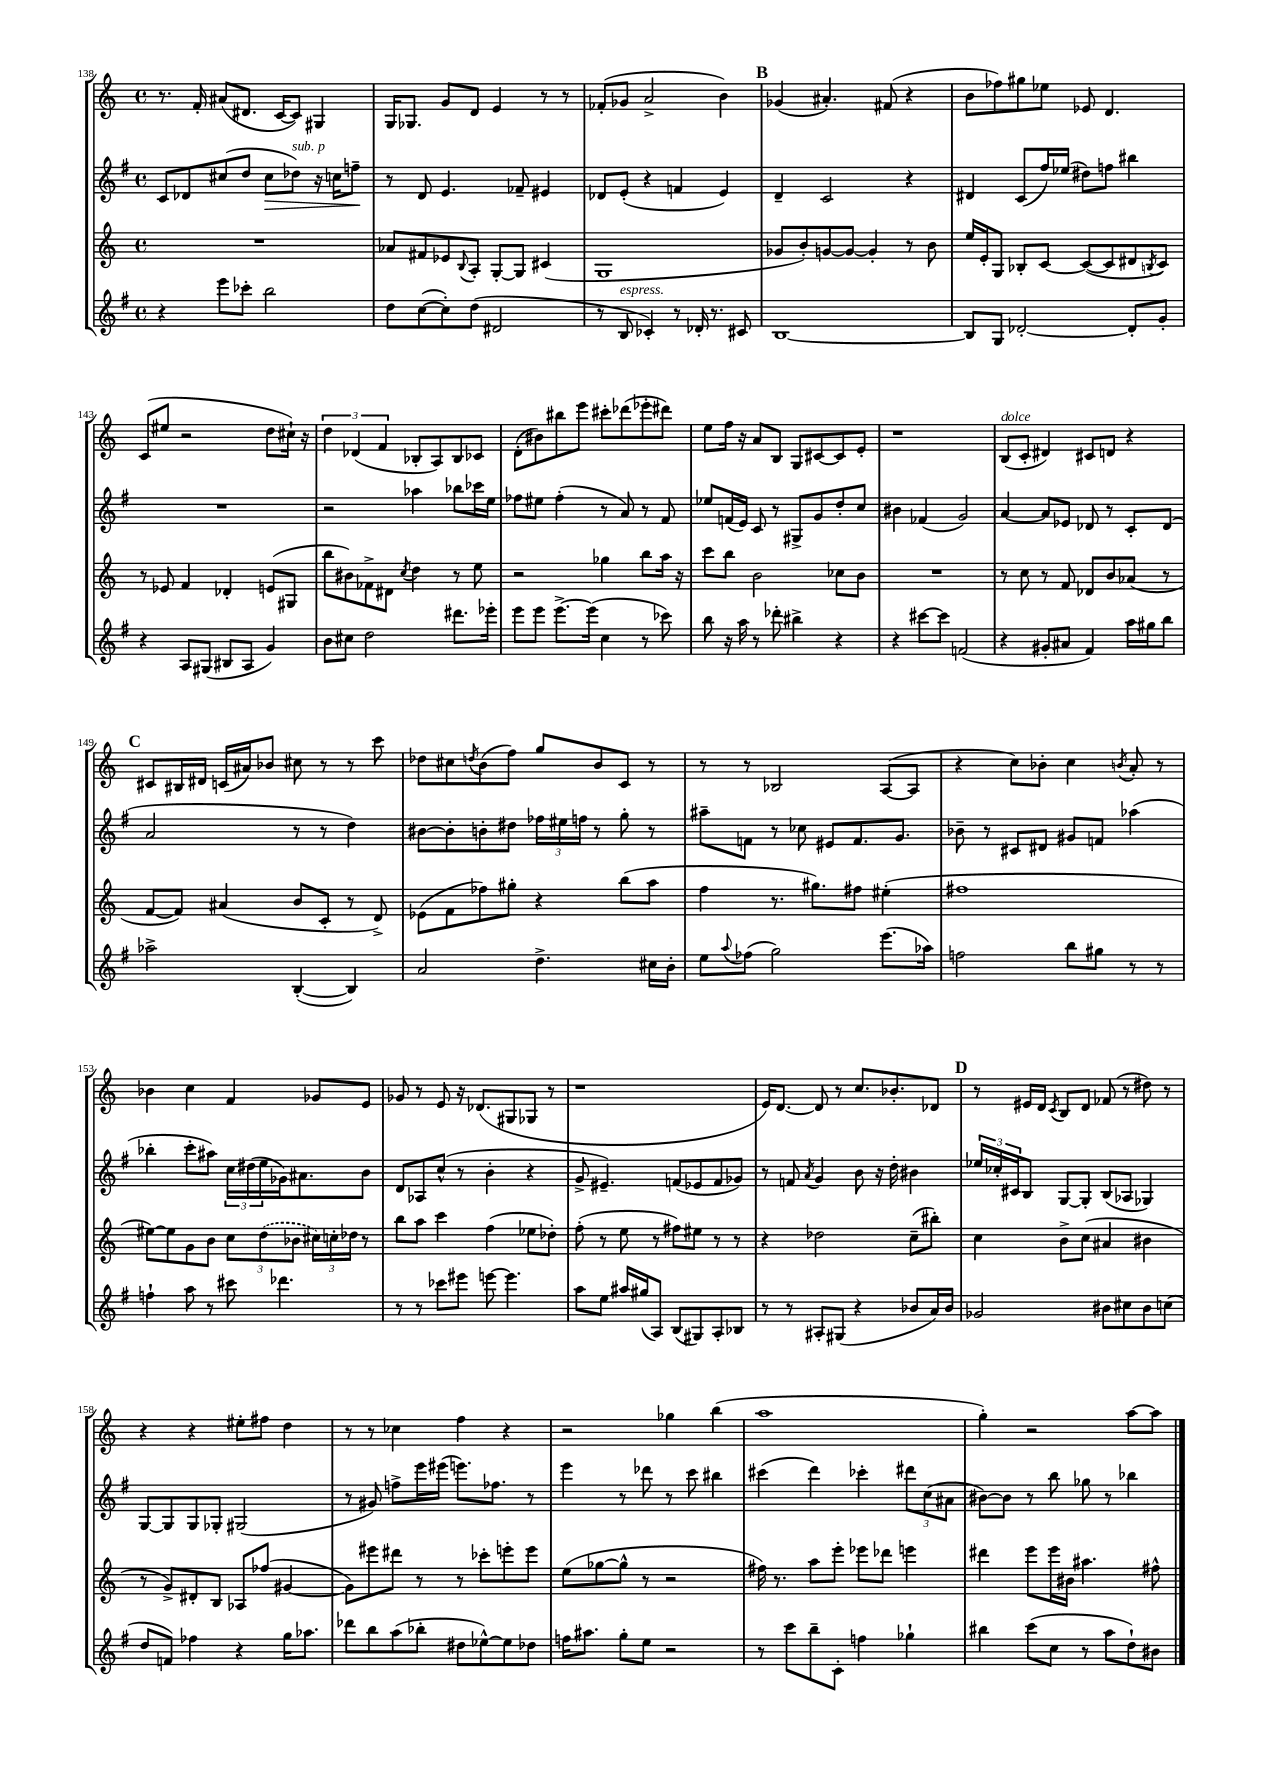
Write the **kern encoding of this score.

**kern	**kern	**kern	**dynam	**kern
*part4	*part3	*part2	*part2	*part1
*staff4	*staff3	*staff2	*staff2	*staff1
*clefG2	*clefG2	*clefG2	*	*clefG2
*k[f#]	*k[]	*k[f#]	*	*k[]
*M4/4	*M4/4	*M4/4	*	*M4/4
*met(c)	*met(c)	*met(c)	*	*met(c)
=138	=138	=138	=138	=138
4r	1r	8c/L	.	8.r
.	.	8d-X/	.	.
.	.	.	.	16f'/
8eee\L	.	(8cc#X/	.	(8a#X/L
8ccc-X'\J	.	8dd/J	.	8.d#X/J
!	!	!	!LO:HP:b	!
2bb\	.	8cc#\L	>	.
.	.	.	.	[16c/KL
!	!	!LO:TX:a:i:t=sub. p	!	!
.	.	8dd-X\J)	.	8c/J])
.	.	16r	.	4G#X/
.	.	16ccn\KL	.	.
.	.	8ffn~\J	.	.
.	.	.	]	.
=139	=139	=139	=139	=139
8dd\L	8a-X/L	8r	.	16G/KL
.	.	.	.	8.G-X/J
([8cc\	8f#X/	8d/	.	.
8cc'\])	8e-X/	4.e/	.	8g/L
.	8qqB/	.	.	.
(8dd\J	8A'/J	.	.	8d/J
2d#X/	[8G'/L	.	.	4e/
.	8G/J]	8f-X~/	.	.
.	(4c#X/	4e#X/	.	8r
.	.	.	.	8r
=140	=140	=140	=140	=140
8r	1G	8d-X/L	.	(8f-X'/L
!LO:TX:a:i:t=espress.	!	!	!	!
8B/	.	(8e'/J	.	8g-X/J
4c-X'/)	.	4r	.	2a^/
8r	.	4fn/	.	.
16d-X'/	.	.	.	.
8.r	.	.	.	.
.	.	4e/)	.	4b\)
8c#X/	.	.	.	.
!!LO:REH:place=s1:t=B
=141	=141	=141	=141	=141
[1B	8g-X/L	4d~/	.	(4g-X/
.	8b'/)	.	.	.
.	[8gn/	2c/	.	4.a#X'/)
.	8g/J_	.	.	.
.	4g'/]	.	.	.
.	.	.	.	(8f#X/
.	8r	4r	.	4r
.	8b\	.	.	.
=142	=142	=142	=142	=142
8B/L]	16ee/LL	4d#X/	.	8b\L
.	16e'/J	.	.	.
8G/J	8G/J	.	.	8ff-X\)
[2d-X'/	8B-X'/L	(8c/L	.	8gg#X\
.	[8c/J	16ff#/L)	.	8ee-X\J
.	.	(16ee-X/JJ	.	.
.	(8c/L_	8dd#X\L)	.	8e-X/
.	8c/]	8ffn\J	.	4.d/
8d-'/L]	8d#X/	4bb#X\	.	.
.	8qBn/	.	.	.
8g'/J	8c/J)	.	.	.
!!LO:LB:g=z
=143	=143	=143	=143	=143
4r	8r	1r	.	(8c/L
.	8e-X/	.	.	8ee#X/J
8A/L	4f/	.	.	2r
(8G#X/J	.	.	.	.
8B#X/L	4d-X'/	.	.	.
8A/J	.	.	.	.
4g/)	(8en/L	.	.	8dd\L
.	8G#X/J	.	.	16cc#X`\Jk)
.	.	.	.	16r
=144	=144	=144	=144	=144
8b\L	8bb\L	2r	.	6dd\
8cc#X\J	8b#X\)	.	.	.
.	.	.	.	(6d-X/
2dd\	8f-X^\	.	.	.
.	.	.	.	6f/
.	8d#X\J	.	.	.
.	8qcc/	.	.	.
.	4dd\	4aa-X\	.	8B-X'/L
.	.	.	.	8A/)
8.ddd#X\L	8r	8bb-X\L	.	8B-/
.	8ee\	16ccc-X\L	.	8c-X/J
16eee-X'\Jk	.	16ee\JJ	.	.
=145	=145	=145	=145	=145
8eee\L	2r	8ff-X\L	.	(8d'\L
8eee\J	.	8ee#X\J	.	8b#X\)
[8.eee^\L	.	(4ff-'\	.	8bb#X\
.	.	.	.	8eee\J
(16eee\Jk]	.	.	.	.
4cc\	4gg-X\	8r	.	8ccc#X'\L
.	.	8a/)	.	(8ddd-X\
8r	8bb\L	8r	.	8eee-X'\
8ccc-X\)	16aa\Jk	8f#/	.	8ddd#X\J)
.	16r	.	.	.
=146	=146	=146	=146	=146
8bb\	8ccc\L	8ee-X/L	.	8ee\L
16r	8bb\J	(16fn/L	.	16ff\Jk
16aa\	.	16e/JJ)	.	16r
8r	2b\	8c/	.	8a/L
8ddd-X'\	.	8r	.	8B/J
4bb#X^\	.	8G#X^/L	.	8G/L
.	.	8g/	.	[8c#X/
4r	8cc-X\L	8dd'/	.	8c#/]
.	8b\J	8cc/J	.	8e'/J
=147	=147	=147	=147	=147
4r	1r	4b#X\	.	1r
[8ccc#X\L	.	(4f-X/	.	.
8ccc#\J]	.	.	.	.
(2fn/	.	2g/)	.	.
=148	=148	=148	=148	=148
!	!	!	!	!LO:TX:a:i:t=dolce
4r	8r	[4a/	.	(8B/L
.	8cc\	.	.	8c'/J
8g#X'/L	8r	8a/L]	.	4d#X/)
8a#X/J	8f/	8e-X/J	.	.
4f#/)	8d-X/L	8d-X/	.	8c#X/L
.	8b/	8r	.	8dn/J
16aa\LL	(8a-X/J	8c'/L	.	4r
16gg#X\J	.	.	.	.
8bb\J	8r	(8d-/J	.	.
!!LO:LB:g=z
!!LO:REH:place=s1:t=C
=149	=149	=149	=149	=149
2aa-X^\	[8f/L	2a/	.	8c#X/L
.	8f/J])	.	.	16B#X/L
.	.	.	.	16d#X/JJ
.	(4a#X/	.	.	(16cn/LL
.	.	.	.	16a#X/J)
.	.	.	.	8b-X/J
([4B'/	8b/L	8r	.	8cc#X\
.	8c'/J	8r	.	8r
4B/])	8r	4dd\)	.	8r
.	8d^/)	.	.	8ccc\
=150	=150	=150	=150	=150
2a/	(8e-X\L	[8b#X\L	.	8dd-X\L
.	8f\	8b#'\]	.	8cc#X\
.	.	.	.	8qddn/
.	8ff-X\)	8bn'\	.	(8b\
.	8gg#X'\J	8dd#X\J	.	8ff\J)
4.dd^\	4r	24ff-X\LL	.	8gg/L
.	.	24ee#X\	.	.
.	.	24ffn\JJ	.	.
.	.	8r	.	8b/
.	(8bb\L	8gg'\	.	8c/J
16cc#X\LL	8aa\J	8r	.	8r
16b'\JJ	.	.	.	.
=151	=151	=151	=151	=151
8ee\L	4ff\	8aa#X~\L	.	8r
8qqaa/	.	.	.	.
(8ff-X\J	.	8fn\J	.	8r
2gg\)	8.r	8r	.	2B-X/
.	.	8cc-X\	.	.
.	8.gg#X\L)	.	.	.
.	.	8e#X/L	.	.
.	8ff#X\J	8.f/	.	.
(8.eee\L	(4ee#X'\	.	.	([8A/L
.	.	8.g/J	.	.
.	.	.	.	8A/J]
16aa-X\Jk)	.	.	.	.
=152	=152	=152	=152	=152
2ffn\	1ff#X	8b-X~\	.	4r
.	.	8r	.	.
.	.	8c#X/L	.	8cc\L)
.	.	8d#X/J	.	8b-X'\J
8bb\L	.	8g#X/L	.	4cc\
8gg#X\J	.	8fn/J	.	.
.	.	.	.	8qbn/
8r	.	(4aa-X\	.	8a'/
8r	.	.	.	8r
!!LO:LB:g=z
=153	=153	=153	=153	=153
4ffn`\	[8ee#X\L)	4bb-X'\	.	4b-X\
.	8ee#\]	.	.	.
8aa\	8g\	8ccc'\L	.	4cc\
8r	8b\J	8aa#X\J)	.	.
8ccc#X\	12cc\L	24cc\LL	.	4f/
.	.	(24dd#X\	.	.
.	(12dd\	24ee\	.	.
4.ddd-X\	.	16g-X\J)	.	.
.	12b-X\J	.	.	.
.	.	8.a#X\	.	.
.	24cc#X\LL)	.	.	8g-X/L
.	24ccn'\	.	.	.
.	24dd-X\JJ	.	.	.
.	8r	8b\J	.	8e/J
=154	=154	=154	=154	=154
8r	8bb\L	8d/L	.	8g-X/
8r	8aa\J	8A-X/	.	8r
8ccc-X\L	4ccc\	(8cc^^/J	.	8e/
8eee#X\J	.	8r	.	16r
.	.	.	.	(8.d-X/L
[8eeen\	(4ff\	4b'\	.	.
4.eee\]	.	.	.	8G#X/
.	8ee-X\L	4r	.	8G-X/J
.	8dd-X'\J)	.	.	8r
=155	=155	=155	=155	=155
8aa\L	(8ff'\	8g^/	.	1r
8ee\J	8r	4.e#X~/)	.	.
16aa#X/LL	8ee\	.	.	.
(16gg#X/J	.	.	.	.
8A/J)	8r	.	.	.
(8B/L	8ff#X\L)	(8fn/L	.	.
8G#X/)	8ee#X\J	8e-X/	.	.
8A'/	8r	8f/	.	.
8B-X/J	8r	8g-X/J)	.	.
=156	=156	=156	=156	=156
8r	4r	8r	.	16e/KL)
.	.	.	.	[8.d/J
8r	.	8fn/	.	.
.	.	8qa/	.	.
8A#X'/L	2dd-X\	4g/	.	8d/]
(8G#X/J	.	.	.	8r
4r	.	8b\	.	8.cc/L
.	.	16r	.	.
.	.	16dd'\	.	8.b-X'/
8b-X/L	(8cc~\L	4b#X\	.	.
16a/L)	8bb#X'\J)	.	.	8d-X/J
16b-/JJ	.	.	.	.
!!LO:REH:place=s1:t=D
=157	=157	=157	=157	=157
2g-X/	4cc\	24ee-X/LL	.	8r
.	.	24cc-X'/	.	.
.	.	24c#X/J	.	.
.	.	8B/J	.	16e#X/LL
.	.	.	.	16d/JJ
.	.	.	.	8qc/
.	8b^\L	[8G/L	.	8B/L
.	(8cc\J	8G'/J]	.	8d/J
8b#X\L	4a#X/	(8B/L	.	(8f-X/
8cc#X\	.	8A-X/J	.	8r
8b#\	4b#X\	4G-X/)	.	8dd#X\)
(8ccn\J	.	.	.	8r
!!LO:LB:g=z
=158	=158	=158	=158	=158
8dd/L	8r	[8G/L	.	4r
8fn/J)	8g^/L)	8G/]	.	.
4ff-X\	8d#X'/	8G/	.	4r
.	8B/J	8G-X'/J	.	.
4r	8A-X/L	(2G#X/	.	8ee#X'\L
.	(8ff-X/J	.	.	8ff#X\J
16gg\KL	[4g#X/	.	.	4dd\
8.aa-X\J	.	.	.	.
=159	=159	=159	=159	=159
8ddd-X\L	8g#\L])	8r	.	8r
8bb\	8eee#X\	8g#X/)	.	8r
(8aa\	8ddd#X\J	8ffn^\L	.	4cc-X\
8bb-X'\J	8r	16eee\L	.	.
.	.	(16eee#X\JJ	.	.
8dd#X\L	8r	8.eeen\L)	.	4ff\
[8ee-X^^\)	8ccc-X'\L	.	.	.
.	.	8.ff-X\J	.	.
8ee-\]	8eeen'\	.	.	4r
8dd-X\J	8eee\J	8r	.	.
=160	=160	=160	=160	=160
16ffn\KL	(8ee\L	4eee\	.	2r
8.aa#X\J	.	.	.	.
.	[8gg-X\	.	.	.
8gg'\L	8gg-^^\J]	8r	.	.
8ee\J	8r	8ddd-X\	.	.
2r	2r	8r	.	4gg-X\
.	.	8ccc\	.	.
.	.	4bb#X\	.	(4bb\
=161	=161	=161	=161	=161
8r	16ff#X\)	(4ccc#X\	.	1aa
.	8.r	.	.	.
8ccc\L	.	.	.	.
8bb~\	8aa\L	4ddd\)	.	.
8c'\J	8eee'\J	.	.	.
4ffn\	8eee-X\L	4ccc-X'\	.	.
.	8ddd-X\J	.	.	.
4gg-X`\	4eeen\	12ddd#X\L	.	.
.	.	(12cc\	.	.
.	.	12a#X\J	.	.
=162	=162	=162	=162	=162
4bb#X\	4ddd#X\	[8b#X\L)	.	4gg'\)
.	.	8b#\J]	.	.
(8ccc\L	8eee\L	8r	.	2r
8cc\J	16eee\L	8bb\	.	.
.	16b#X\JJ	.	.	.
8r	4.aa#X\	8gg-X\	.	.
8aa\L	.	8r	.	.
8dd`\)	.	4bb-X\	.	[8aa\L
8b#X\J	8ff#X^^\	.	.	8aa\J]
==	==	==	==	==
*-	*-	*-	*-	*-
